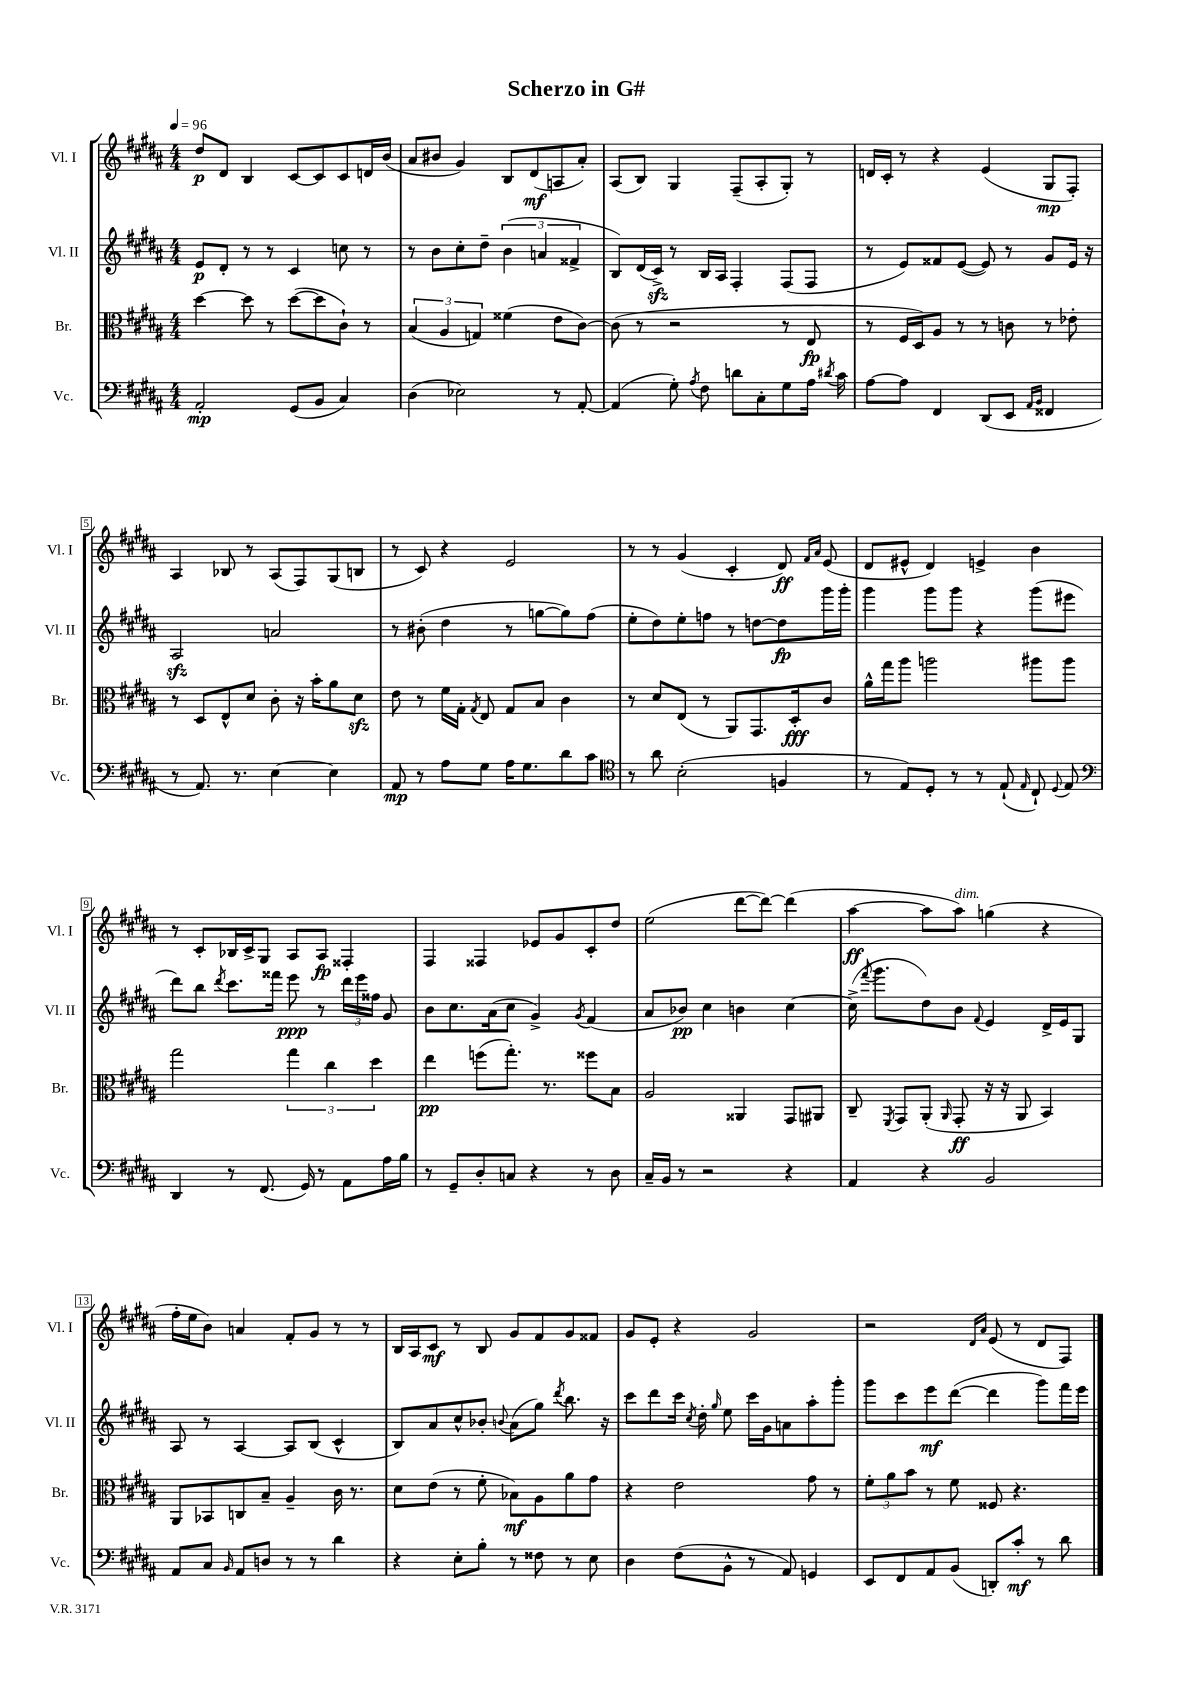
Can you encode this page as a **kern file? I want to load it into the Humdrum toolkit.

**kern	**kern	**kern	**kern
*staff4	*staff3	*staff2	*staff1
*clefF4	*clefC3	*clefG2	*clefG2
*k[f#c#g#d#a#]	*k[f#c#g#d#a#]	*k[f#c#g#d#a#]	*k[f#c#g#d#a#]
*M4/4	*M4/4	*M4/4	*M4/4
*MM96	*MM96	*MM96	*MM96
2AA#'/	[4dd#\	8e/L	8dd#/L
.	.	8d#'/J	8d#/J
.	8dd#\]	8r	4B/
.	8r	8r	.
(8GG#/L	([8dd#\L	4c#/	[8c#/L
8BB/J	8dd#\]	.	8c#/]
4C#/)	8c#`\J)	8cc\	8c#/
.	8r	8r	16d/L
.	.	.	(16b/JJ
=	=	=	=
(4D#\	(6B/	8r	8a#/L
.	.	8b\L	8b#/J
.	6A#/	.	.
2E-\)	.	8cc#'\	4g#/)
.	6G/)	.	.
.	.	8dd#~\J	.
.	(4f##\	(6b\	8B/L
.	.	.	(8d#/
.	.	6a/	.
8r	8e\L	.	8A/
.	.	6f##^/	.
[8AA#'/	[8c#\J)	.	8a#'/J)
=	=	=	=
(4AA#/]	(8c#\]	8B/L)	(8A#/L
.	8r	(16d#/L	8B/J)
.	.	16c#^/JJ)	.
8G#'\)	2r	8r	4G#/
8qA#/	.	.	.
8F#\	.	16B/LL	.
.	.	16A#/JJ	.
8d\L	.	4F#'/	(8F#~/L
8C#'\	.	.	8A#'/
8G#\	8r	(8F#/L	8G#'/J)
16A#\Jk	8E/	8F#/J	8r
8qd#/	.	.	.
16c#\	.	.	.
=	=	=	=
[8A#\L	8r	8r	16d/LL
.	.	.	16c#'/JJ
8A#\]J	16F#/LL	8e/L)	8r
.	16D#/J)	.	.
4FF#/	8A#/J	8f##/	4r
.	8r	([8e/J	.
(8DD#/L	8r	8e/])	(4e/
8EE/J	8c\	8r	.
16qqAA#/LL	.	.	.
16qqBB/JJ	.	.	.
4FF##/	8r	8g#/L	8G#/L
.	8e-'\	16e/Jk	8F#'/J)
.	.	16r	.
=	=	=	=
8r	8r	2A#/	4A#/
8.AA#/)	8D#/L	.	.
.	8E^^/	.	8B-/
8.r	.	.	.
.	8d#/J	.	8r
[4E\	8c#'\	2a/	(8A#/L
.	16r	.	8F#/)
.	16b'\LK	.	.
4E\]	8a#\	.	(8G#/
.	8d#\J	.	8B/J
=	=	=	=
8AA#/	8e\	8r	8r
8r	8r	(8b#'\	8c#/)
8A#\L	16f#\LL	4dd#\	4r
.	16G#'\JJ	.	.
.	8qG#/	.	.
8G#\J	8E/	.	.
16A#\LK	8G#/L	8r	2e/
8.G#\	.	.	.
.	8B/J	[8gg\L	.
8d#\	4c#\	8gg\])	.
8c#\J	.	(8ff#\J	.
=	=	=	=
*clefC4	*	*	*
8r	8r	8ee'\L	8r
8a#\	8d#/L	8dd#\)	8r
(2B'\	(8E/J	8ee'\	(4g#/
.	8r	8ff\J	.
.	8AA#/L)	8r	4c#'/
.	8.GG#/	[8dd\L	.
4F/	.	8dd\]	8d#/)
.	16D#'/k	.	.
.	.	.	16qqf#/LL
.	.	.	16qqa#/JJ
.	8c#/J	16ggg#\L	(8e/
.	.	16ggg#'\JJ	.
=	=	=	=
8r	16a#^^\LL	4ggg#\	8d#/L
.	16gg#\J	.	.
8E/L)	8aa#\J	.	8e#^^/J
8D#'/J	2aa\	8ggg#\L	4d#/)
8r	.	8ggg#\J	.
8r	.	4r	4e^/
(8E`/	.	.	.
16qqE/	.	.	.
8C#`/)	8aa#\L	(8ggg#\L	4b\
8qqD#/	.	.	.
8E/	8aa#\J	8eee#\J	.
=	=	=	=
*clefF4	*	*	*
4DD#/	2gg#\	8ddd#\L)	8r
.	.	8bb\J	8c#'/L
.	.	8qddd#/	.
8r	.	8.ccc#\L	16B-/L
.	.	.	16c#^/J
(8.FF#/	.	.	8G#/J
.	.	16fff##\Jk	.
.	6gg#\	8eee\	8A#/L
16GG#/)	.	.	.
8r	.	8r	8A#/J
.	6cc#\	.	.
8AA#\L	.	24ddd#\LL	4F##'/
.	.	24eee\	.
.	6dd#\	24ff##\JJ	.
16A#\L	.	8g#/	.
16B\JJ	.	.	.
=	=	=	=
8r	4ee\	8b\L	4F#/
8GG#~/L	.	8.cc#\	.
8D#'/	(8ff\L	.	4F##/
.	.	(16a#\k	.
8C/J	8.gg#'\J)	8cc#\J	.
4r	.	4g#^/)	8e-/L
.	8.r	.	.
.	.	.	8g#/
.	.	8qg#/	.
8r	8ff##\L	(4f#/	8c#'/
8D#\	8B\J	.	8dd#/J
=	=	=	=
16C#~/LL	2A#/	8a#/L	(2ee\
16BB/JJ	.	.	.
8r	.	8b-/J)	.
2r	.	4cc#\	.
.	4AA##/	4b\	[8ddd#\L
.	.	.	8ddd#\_J)
4r	8GG#/L	[4cc#\	(4ddd#\]
.	8AA#/J	.	.
=	=	=	=
4AA#/	8C#~/	(16cc#^\]	[4aa#\
.	.	8qfff#/	.
.	.	8.ggg#\L	.
.	8qFF#/	.	.
.	8GG#/L	.	.
4r	(8AA#'/J	8dd#\)	8aa#\]L
.	16qqAA#/	.	.
.	8GG#'/	8b\J	8aa#\J)
.	.	8qqf#/	.
2BB/	16r	4e/	(4gg\
.	16r	.	.
.	8AA#/	.	.
.	4BB/)	16d#^/LL	4r
.	.	16e/J	.
.	.	8G#/J	.
=	=	=	=
8AA#/L	8AA#/L	8A#/	16ff#'\LL
.	.	.	16ee\J
8C#/J	8BB-/	8r	8b\J)
16qqBB/	.	.	.
8AA#/L	8C/	[4A#/	4a/
8D/J	8B~/J	.	.
8r	4A#~/	8A#/]L	8f#'/L
8r	.	(8B/J	8g#/J
4d#\	16c#\	4c#^^/	8r
.	8.r	.	.
.	.	.	8r
=	=	=	=
4r	8d#\L	8B/L)	16B/LL
.	.	.	16A#/J
.	(8e\J	8a#/	8c#/J
8E'\L	8r	8cc#^^/	8r
8B'\J	8f#'\	8b-'/J	8B/
.	.	8qqb/	.
8r	8B-\L)	(8a#\L	8g#/L
8F##\	8A#\	8gg#\J)	8f#/
.	.	8qddd#/	.
8r	8a#\	8.bb\	8g#/
8E\	8g#\J	.	8f##/J
.	.	16r	.
=	=	=	=
4D#\	4r	8ccc#\L	8g#/L
.	.	8ddd#\	8e'/J
(8F#\L	2e\	16ccc#\Jk	4r
.	.	8qcc#/	.
.	.	16dd#'\	.
.	.	16qqgg#/	.
8BB^^\J	.	8ee\	.
8r	.	16ccc#\LL	2g#/
.	.	16g#\J	.
8AA#/)	.	8a\	.
4GG/	8g#\	8aa#'\	.
.	8r	8ggg#'\J	.
=	=	=	=
8EE/L	12f#'\L	8ggg#\L	2r
.	12a#\	.	.
8FF#/	.	8ccc#\	.
.	12b\J	.	.
8AA#/	8r	8eee\	.
(8BB/J	8f#\	([8ddd#\J	.
.	.	.	16qqd#/LL
.	.	.	16qqa#/JJ
8DD'/L)	8F##/	4ddd#\]	(8e/
8c#'/J	4.r	.	8r
8r	.	8ggg#\L)	8d#/L
8d#\	.	16fff#\L	8F#/J)
.	.	16eee\JJ	.
==	==	==	==
*-	*-	*-	*-
